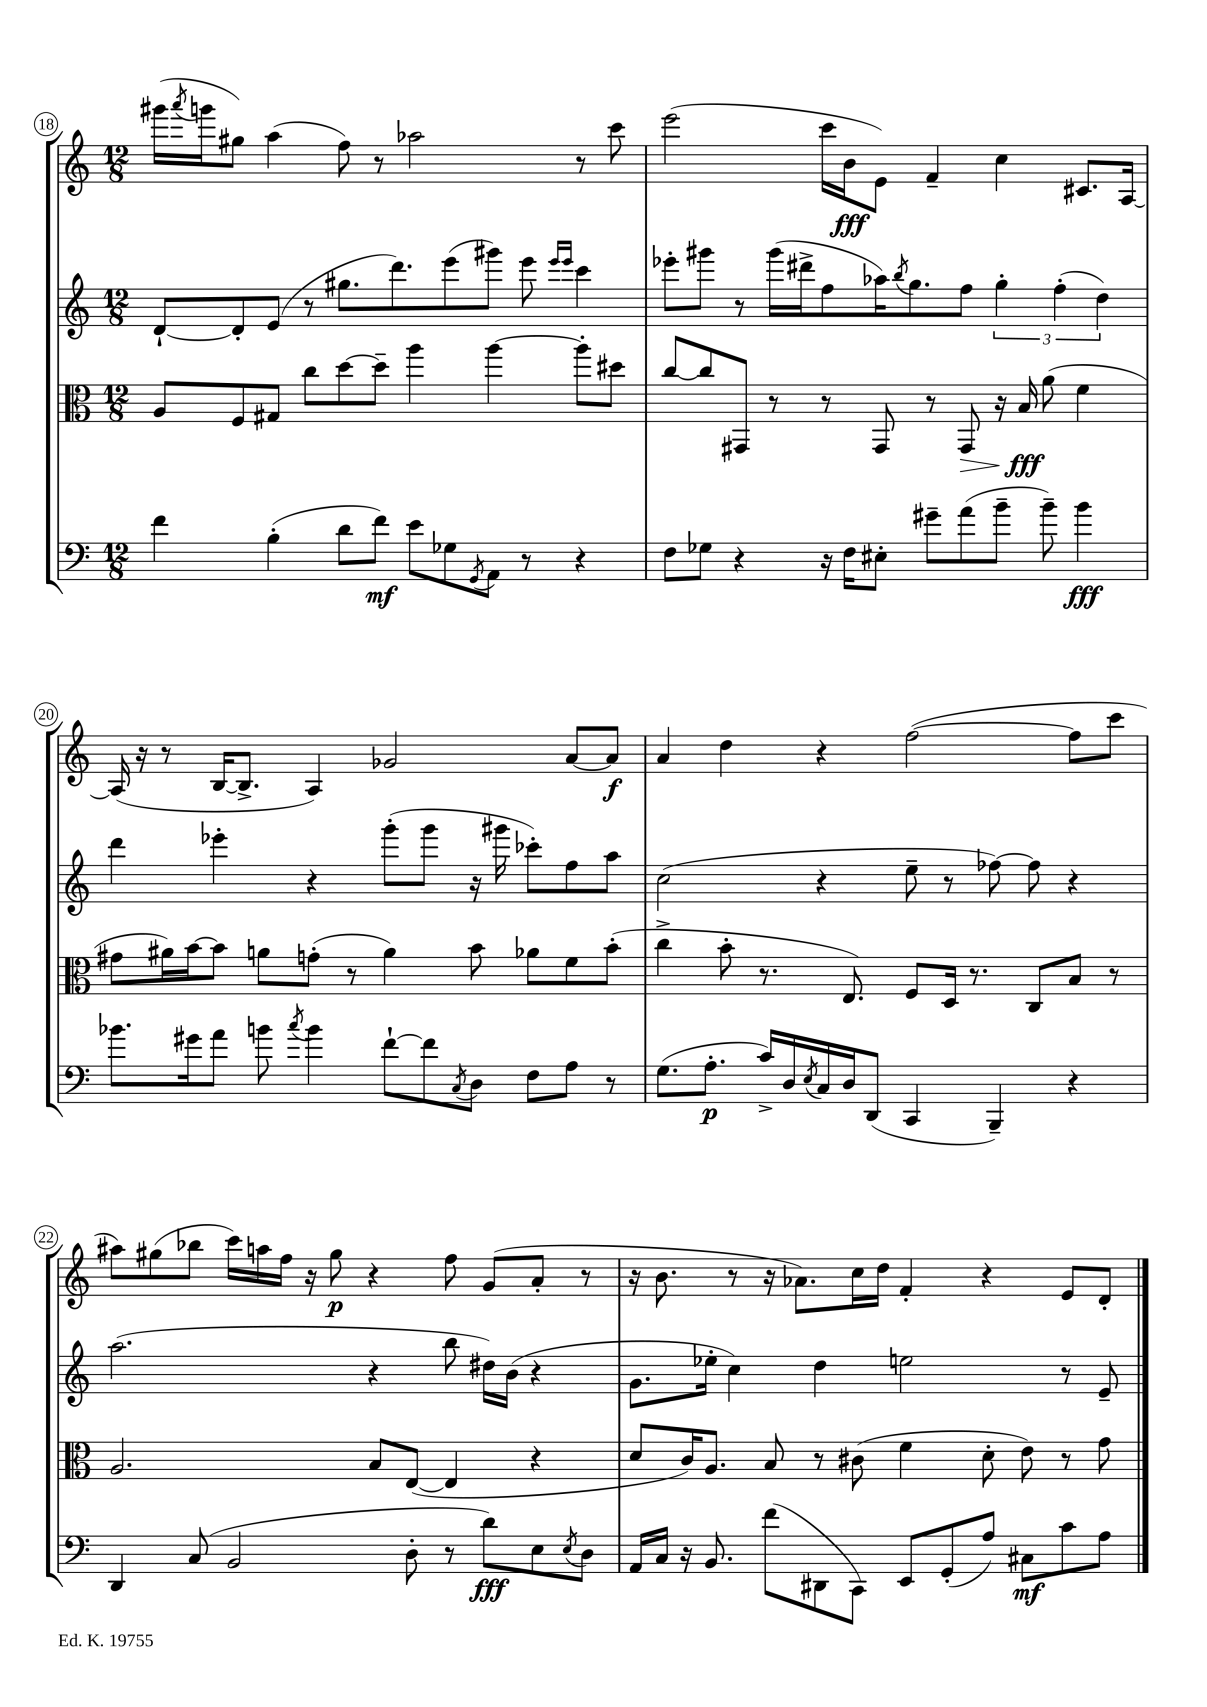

**kern	**kern	**kern	**kern
*staff4	*staff3	*staff2	*staff1
*clefF4	*clefC3	*clefG2	*clefG2
*k[]	*k[]	*k[]	*k[]
*M12/8	*M12/8	*M12/8	*M12/8
4f\	8A/L	[8d`/L	(16ggg#\LL
.	.	.	8qaaa/
.	.	.	16ggg\J
.	8F/	8d'/]	8gg#\J)
(4B'\	8G#/J	(8e/J	(4aa\
.	8cc\L	8r	.
8d\L	[8dd\	8.gg#\L	8ff\)
8f\J)	8dd~\]J	.	8r
.	.	8.ddd\)	.
8e\L	4aa\	.	2aa-\
8G-\	.	(8eee\	.
8qGG/	.	.	.
8AA\J	[4aa\	8ggg#\J)	.
8r	.	8eee\	.
.	.	16qqeee/LL	.
.	.	16qqeee/JJ	.
4r	8aa'\]L	4ccc\	8r
.	8dd#\J	.	8ccc\
=	=	=	=
8F\L	[8cc/L	8eee-'\L	(2eee\
8G-\J	8cc/]	8ggg#\J	.
4r	8GG#/J	8r	.
.	8r	(16ggg#\LL	.
.	.	16ddd#^\J	.
16r	8r	8ff\	16ccc\LL
16F\LK	.	.	16b\J
8E#'\J	8GG#/	16aa-\K)	8e\J)
.	.	8qbb/	.
.	.	8.gg\	.
8g#~\L	8r	.	4f~/
(8a\	8GG#/	8ff\J	.
8b~\J	16r	6gg'\	4cc\
.	16B/	.	.
8b~\)	(8a\	.	.
.	.	(6ff'\	.
4b\	4f\	.	8.c#/L
.	.	6dd\)	.
.	.	.	[16A/Jk
=	=	=	=
8.b-\L	8g#\L	4ddd\	(16A/]
.	.	.	16r
.	16a#\L)	.	8r
16g#\k	[16b\J	.	.
8a\J	8b\]J	4eee-'\	[16B/LK
.	.	.	8.B^/]J
8b\	8a\L	.	.
8qcc/	.	.	.
4b\	(8g'\J	4r	4A/)
.	8r	.	.
[8f`\L	4a\)	(8ggg'\L	2g-/
8f\]	.	8ggg\J	.
8qC/	.	.	.
8D\J	8b\	16r	.
.	.	16ggg#\	.
8F\L	8a-\L	8ccc-'\L)	.
8A\J	8f\	8ff\	[8a/L
8r	(8b'\J	8aa\J	8a/]J
=	=	=	=
(8.G\L	4cc^\	(2cc\	4a/
8.A'\J	.	.	.
.	8b'\	.	4dd\
16c^/LL)	8.r	.	.
16D/	.	.	.
8qE/	.	.	.
16C/	.	4r	4r
16D/J	8.E/)	.	.
(8DD/J	.	.	.
4CC/	8F/L	8ee~\	([2ff\
.	16D/Jk	8r	.
.	8.r	.	.
4BBB~/)	.	[8ff-\)	.
.	8C/L	8ff-\]	.
4r	8B/J	4r	8ff\]L
.	8r	.	8ccc\J
=	=	=	=
4DD/	2.A/	(2.aa\	8aa#\L)
.	.	.	(8gg#\
(8C/	.	.	8bb-\J
2BB/	.	.	16ccc\LL)
.	.	.	16aa\
.	.	.	16ff\JJ
.	.	.	16r
.	.	.	8gg#\
.	8B/L	4r	4r
8D'\	([8E/J	.	.
8r	4E/]	8bb\	8ff\
8d\L)	.	16dd#\LL)	(8g/L
.	.	(16b\JJ	.
8E\	4r	4r	8a'/J
8qE/	.	.	.
8D\J	.	.	8r
=	=	=	=
16AA/LL	8d/L	8.g\L	16r
16C/JJ	.	.	8.b\
16r	16c/K)	.	.
8.BB/	8.A/J	16ee-'\Jk	.
.	.	4cc\)	8r
(8f\L	8B/	.	16r
.	.	.	8.a-\L)
8DD#\	8r	4dd\	.
8CC\J)	(8c#\	.	16cc\L
.	.	.	16dd\JJ
8EE/L	4f\	2ee\	4f'/
(8GG'/	.	.	.
8A/J)	8d'\	.	4r
8C#\L	8e\)	.	.
8c\	8r	8r	8e/L
8A\J	8g\	8e~/	8d'/J
==	==	==	==
*-	*-	*-	*-
